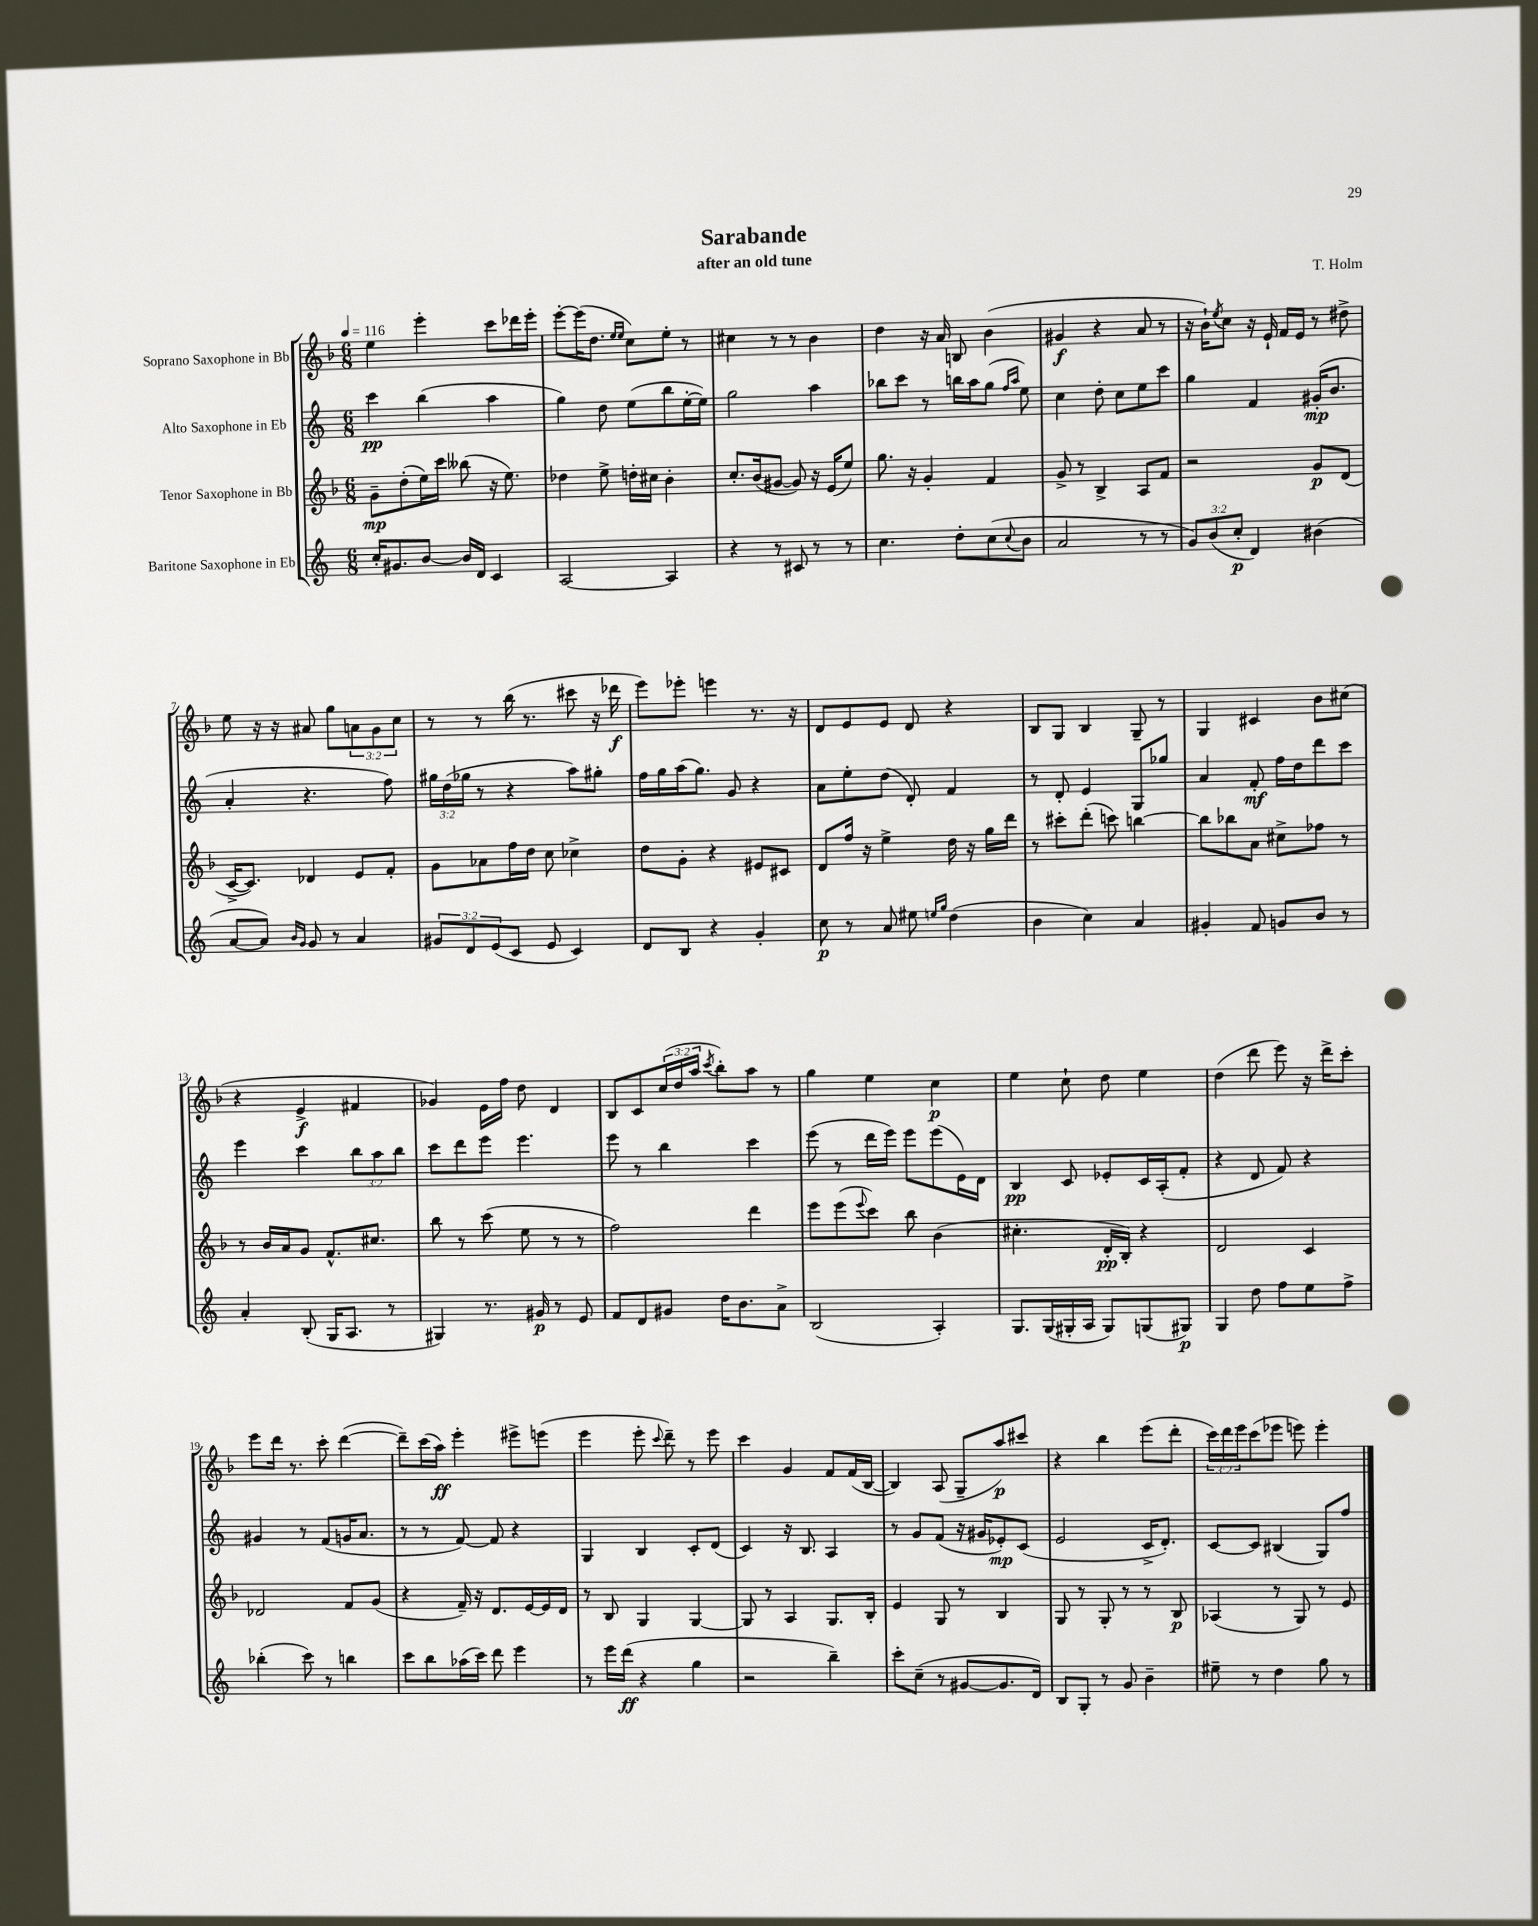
\header { title = "Sarabande" composer = "T. Holm" subtitle = "after an old tune" }
<<
\new StaffGroup <<
\new Staff = "s0" \with { instrumentName = "Soprano Saxophone in Bb" } {
    \clef treble \key f \major \numericTimeSignature \time 6/8 \override Staff.TupletNumber.text = #tuplet-number::calc-fraction-text \tempo 4 = 116
    e''4 e'''4-. c'''8 des'''16 e'''16-. |
    e'''8~-. e'''16( d''8. \grace { e''16 e''16 } c''8) e''8-. r8 |
    cis''4 r8 r8 bes'4 |
    d''4 r16 a'16 b8 bes'4( |
    gis'4\f r4 a'8 r8 |
    r16 bes'16-!) \acciaccatura { e''8 } c''8 r16 e'16-! f'16 e'16 r8 dis''8-> |
    e''8 r16 r16 ais'8 g''8 \tuplet 3/2 { a'8 g'8 c''8 } |
    r8 r8 bes''16( r8. cis'''8 r16 des'''16\f |
    e'''8) ees'''8-. e'''4 r8. r16 |
    d'8 e'8 e'8 d'8 r4 |
    bes8 g8 bes4 g8-- r8 |
    g4 cis'4 bes'8 cis''8( |
    r4 e'4->\f fis'4 |
    ges'4) e'16 f''16 d''8 d'4 |
    bes8 c'8 \tuplet 3/2 { c''16( d''16 a''16 } \acciaccatura { c'''8 } bes''8-.) a''8 r8 |
    g''4 e''4 c''4\p |
    e''4 c''8-! d''8 e''4 |
    d''4( d'''8 e'''8) r16 d'''16-> c'''8-. |
    e'''8 d'''16 r8. c'''8-. d'''4~( |
    d'''8--) c'''16( a''16\ff) e'''4-. eis'''8-> e'''8( |
    e'''4 e'''8-. \appoggiatura { c'''8 } d'''8--) r8 e'''8 |
    c'''4 g'4 f'8 f'16( bes16~ |
    bes4) a8( g8-- a''8\p) cis'''8 |
    r4 bes''4 e'''8( d'''8-. |
    \tuplet 3/2 { c'''16) d'''16 e'''16 } c'''8( ees'''8 e'''8) e'''4-. \bar "|." |
}
\new Staff = "s1" \with { instrumentName = "Alto Saxophone in Eb" } {
    \clef treble \key c \major \numericTimeSignature \time 6/8 \override Staff.TupletNumber.text = #tuplet-number::calc-fraction-text
    c'''4\pp b''4( a''4 |
    g''4) d''8 e''8( b''8 e''16~-. e''16) |
    g''2 a''4 |
    bes''8 c'''8 r8 b''16 a''16 g''8( \grace { f''16 a''16 } e''8) |
    c''4 d''8-. c''8 e''8 c'''8 |
    g''4 f'4 gis'16-.\mp( b'8. |
    a'4-. r4. f''8) |
    \tuplet 3/2 { gis''16 d''16( ges''16 } r8 r4 a''8) gis''8-. |
    f''16 g''16 a''16( g''8.) g'8 r4 |
    a'8 e''8-. d''8( d'8-.) f'4 |
    r8 d'8-. e'4 g8 ges''8 |
    a'4 f'8-.\mf f''16 d''16 d'''8 c'''8 |
    e'''4 c'''4 \tuplet 3/2 { b''8 a''8 b''8 } |
    c'''8 d'''8 e'''8 e'''4. |
    e'''8 r8 b''4 c'''4 |
    e'''8( r8 d'''16 e'''16) e'''8 e'''8( e'16) d'16 |
    b4\pp c'8 ees'8-. c'16 a16-.( f'8-. |
    r4 d'8 f'8) r4 |
    gis'4 r8 f'8( g'16 a'8. |
    r8 r8 f'8~) f'8 r4 |
    g4 b4 c'8-. d'8( |
    c'4) r16 b8. a4 |
    r8 g'8 f'8( r16 gis'16 ees'8-.\mp) c'8( |
    e'2 c'16-> d'8.-.) |
    c'8~ c'8 bis4( g8) f''8 \bar "|." |
}
\new Staff = "s2" \with { instrumentName = "Tenor Saxophone in Bb" } {
    \clef treble \key f \major \numericTimeSignature \time 6/8
    g'8--\mp d''8-.( e''16) c'''16 beses''8( r16 e''8.) |
    des''4 e''8-> d''16-. cis''16 bes'4-. |
    c''8.-. bes'16( gis'8~ gis'8) r16 e'16( e''8) |
    g''8. r16 g'4-. f'4 |
    g'8-> r8 bes4-> a8 f'8 |
    r2 g'8\p d'8( |
    c'16~-> c'8.) des'4 e'8 f'8-. |
    g'8 aes'8 f''16 d''16 c''8 ces''4-> |
    d''8 g'8-. r4 eis'8 cis'8 |
    d'8 f''16 r16 e''4-> d''16 r16 g''16 d'''16 |
    r8 cis'''8-. d'''8-.( c'''8) b''4~ |
    b''8 bes''8 a'8 cis''8-> fes''8 r8 |
    r8 bes'16 a'16 g'8 f'8.-^ cis''8. |
    bes''8 r8 c'''8( e''8 r8 r8 |
    f''2) d'''4 |
    e'''8 e'''8( \appoggiatura { e'''8 } c'''8) bes''8 bes'4( |
    cis''4.-. d'16-.\pp bes16-.) r4 |
    d'2 c'4 |
    des'2 f'8 g'8( |
    r4 f'16--) r16 d'8. e'16~ e'16 d'16 |
    r8 bes8 g4 g4~ |
    g8 r8 a4 g8. bes16-. |
    e'4 g8 r8 bes4 |
    g8 r8 g8-. r8 r8 bes8\p |
    aes4( r8 g8) r8 e'8 \bar "|." |
}
\new Staff = "s3" \with { instrumentName = "Baritone Saxophone in Eb" } {
    \clef treble \key c \major \numericTimeSignature \time 6/8 \override Staff.TupletNumber.text = #tuplet-number::calc-fraction-text
    c''16-. gis'8. b'8~ b'16 d'16 c'4 |
    a2~ a4 |
    r4 r8 cis'8 r8 r8 |
    c''4. d''8-. c''8( \appoggiatura { c''8 } b'8 |
    a'2 r8 r8 |
    \tuplet 3/2 { g'8) b'8( c''8-.\p } d'4) bis'4( |
    a'8~ a'8) \grace { b'16 g'16 } g'8 r8 a'4 |
    \tuplet 3/2 { gis'8 d'8 e'8( } c'8 e'8 c'4) |
    d'8 b8 r4 g'4-. |
    c''8\p r8 a'8 eis''8 \grace { e''16 g''16 } d''4( |
    b'4 c''4) a'4 |
    gis'4-. f'8 g'8 b'8 r8 |
    a'4-. b8-.( g16 a8. r8 |
    gis4) r8. gis'16\p r8 e'8 |
    f'8 d'8 gis'8 d''16 b'8. a'8-> |
    b2( a4-.) |
    g8. g16( gis16-. a16 gis8) g8( gis8\p) |
    g4 d''8 f''8 e''8 f''8-> |
    bes''4-.( c'''8) r8 b''4 |
    c'''8 b''8 aes''16( c'''16) d'''8 e'''4 |
    r8 e'''16 d'''16\ff( r4 g''4 |
    r2 b''4--) |
    c'''8-. c''8--( r8 gis'8~ gis'8. d'16) |
    b8 g8-. r8 g'8 b'4-- |
    eis''8-- r8 d''4 g''8 r8 \bar "|." |
}
>>
>>
